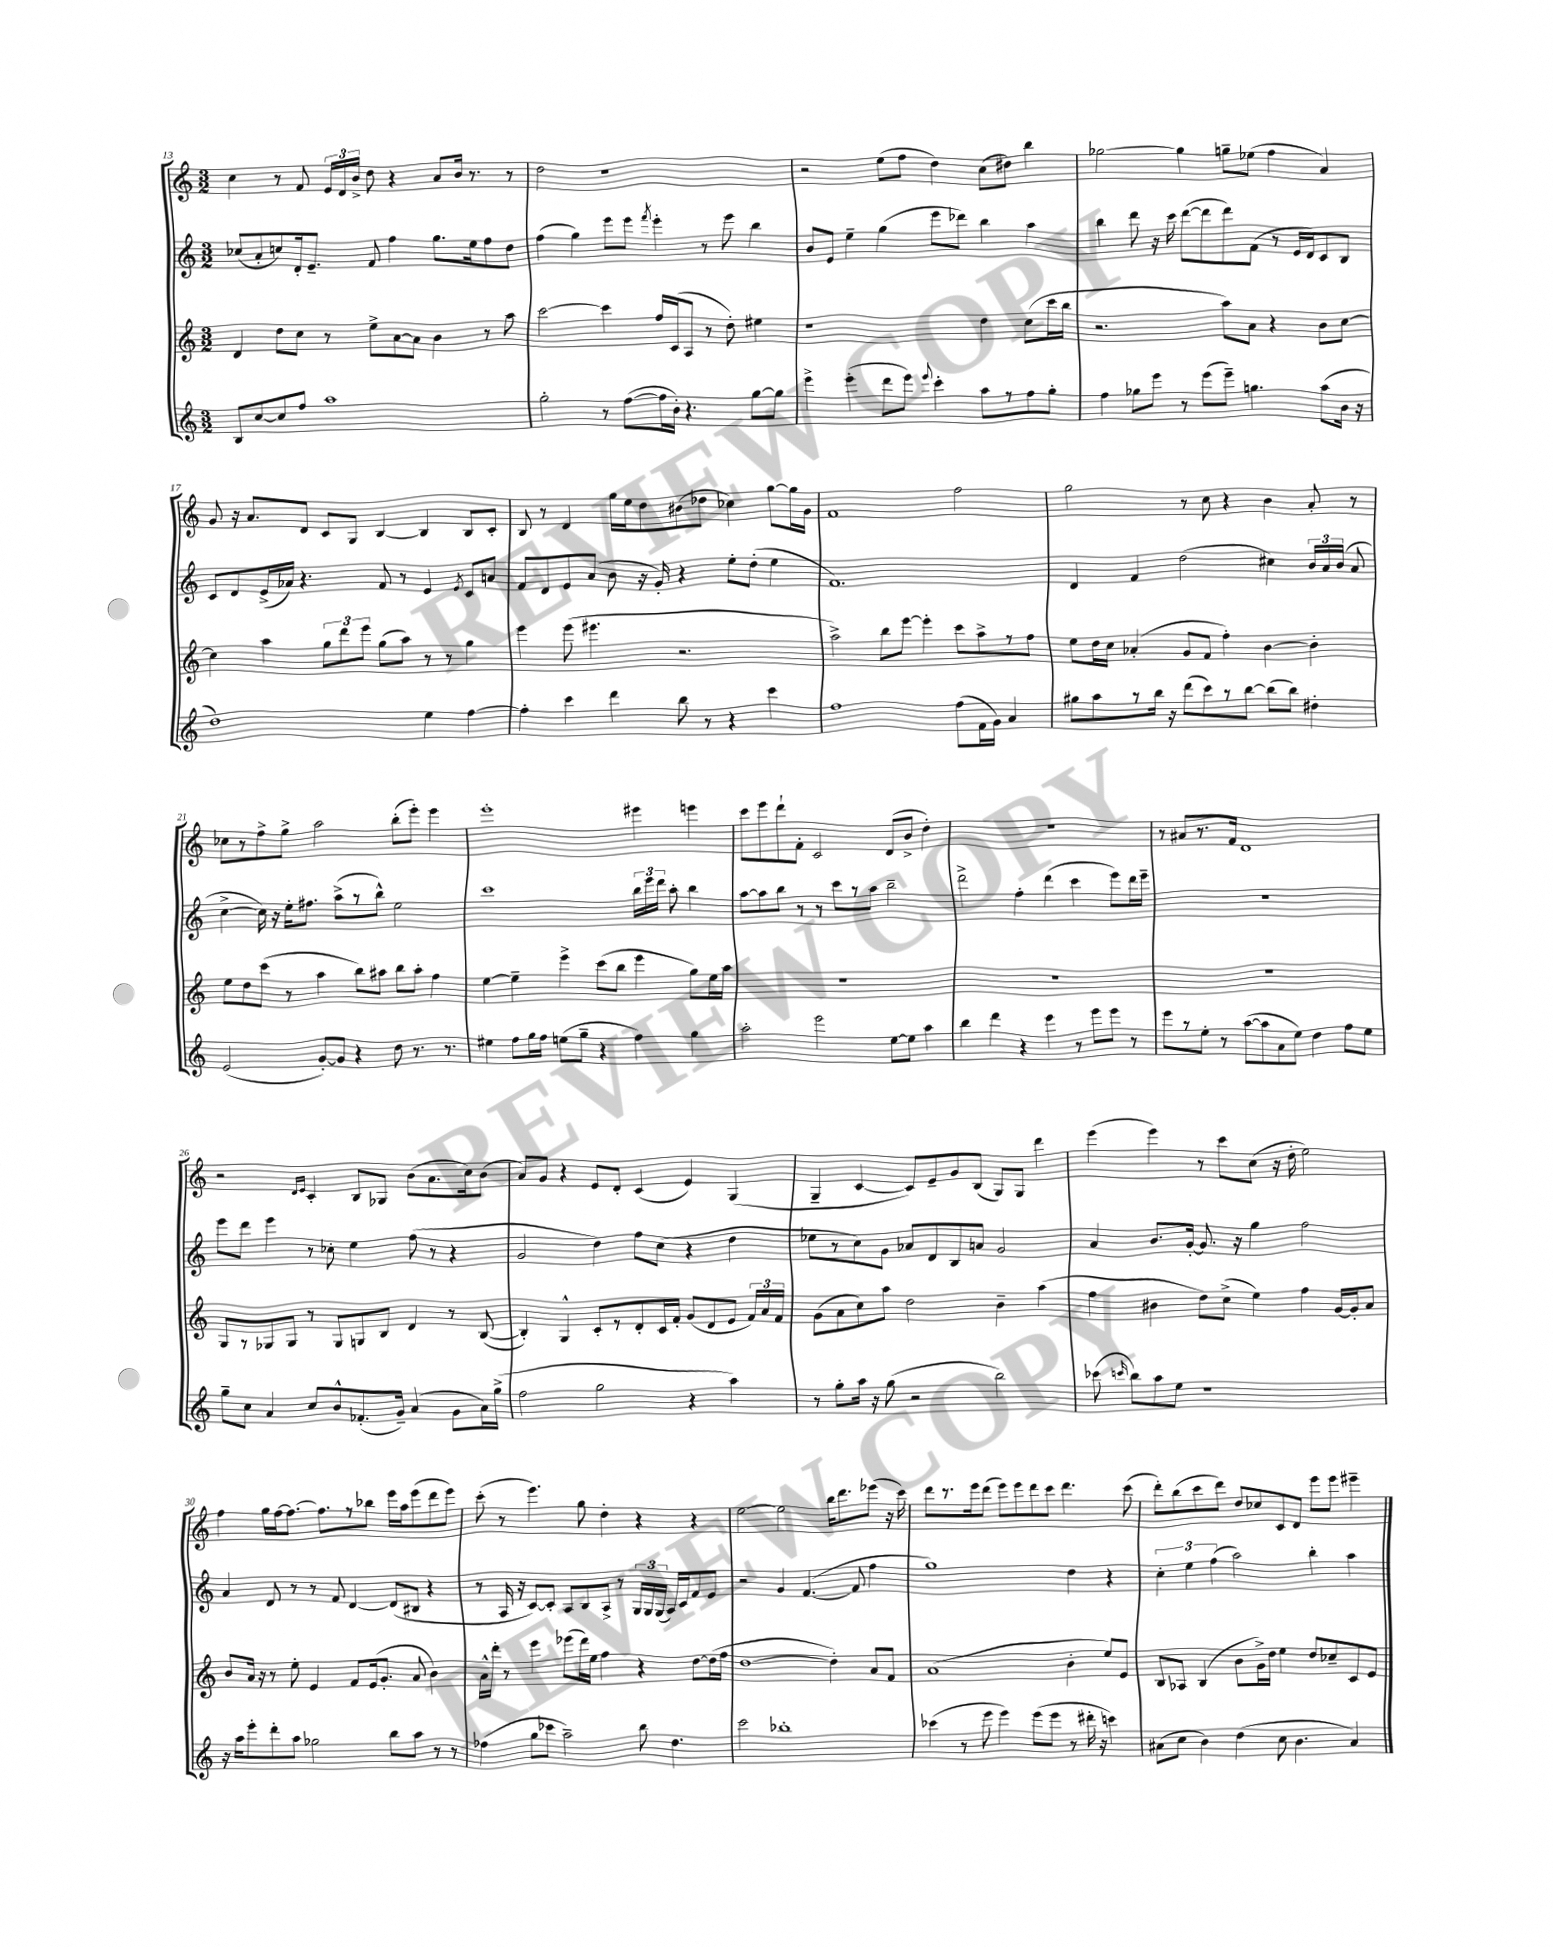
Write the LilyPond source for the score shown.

<<
\new StaffGroup <<
\new Staff = "s0" {
    \clef treble \key c \major \numericTimeSignature \time 3/2
    \autoBeamOff c''4 r8 f'8 \tuplet 3/2 { e'16[ d'16 b'16]-> } d''8 r4 a'8[ b'16] r8. r8 |
    d''2 r1 |
    r2 e''8[( f''8] d''4) c''8[( dis''8]) b''4 |
    ges''2~ ges''4 g''8[-- ees''8]( f''4 a'4) |
    g'8 r16 a'8.[ d'8] c'8[ g8] b4~ b4 b8[ c'8]-. |
    b8 r8 d'4 g''16[ e''16 d''8 bis'8( des''8] ces''4) g''8[~ g''16 g'16] |
    f'1 f''2 |
    g''2 r8 c''8 r4 b'4 a'8-. r8 |
    ces''8[ r8 f''8-> g''8]-> a''2 b''8[-.( e'''8]-.) e'''4 |
    e'''1-. eis'''4 e'''4 |
    c'''8[ e'''8 d'''8-! f'8]-. c'2 d'8[( b'8]-> d''4-.) |
    r1. |
    r8 ais'8[ r8. f'16] d'1 |
    r2 \grace { d'16[ e'16] } c'4-. b8[ ges8] b'8[( a'8. c''16) b'8]( |
    a'8[) g'8] r4 e'8[ d'8]-. c'4( e'4) g4( |
    g4-- c'4~ c'8[) e'8-- g'8 b8]( g8[) g8] d'''4 |
    e'''4( e'''4) r8 c'''8[ c''8]( r16 d''16-. e''2) |
    f''4 g''16[ f''16~ f''8.]~ f''8.[ r8 bes''8] e'''16[ a''16 e'''8( d'''8 e'''8]) |
    c'''8-.( r8 e'''4.) g''8 d''4-. r4 r4 |
    e''2~ e''2 b''16[ d'''8. ees'''8]( r16 c'''16) |
    d'''8[ r8. e'''16 d'''8]( e'''8[) e'''8 d'''8 c'''8] d'''4. c'''8( |
    d'''8[-.) b''8( c'''8 d'''8]) d''8[ ces''8 c'8 d'8] e'''8[ e'''8] eis'''4-- \bar "|." |
}
\new Staff = "s1" {
    \clef treble \key c \major \numericTimeSignature \time 3/2
    \autoBeamOff ces''8[( a'8-. c''8) d'16-. e'8.]-- f'8 f''4 g''8.[ e''16 f''8 d''8] |
    f''4( g''4) e'''8[ e'''8] \acciaccatura { f'''8 } e'''4-. r8 e'''8 b''4 |
    b'8[ e'8] e''4-- g''4( e'''8[ des'''8]) b''4 a''4 |
    b''4 d'''8 r16 c'''16 d'''8[~( d'''8 d'''8) f'8]( r8 e'16[ d'16) c'8 b8] |
    c'8[ d'8 e'16->( aes'16]) r4. f'8 r8 e'4 \acciaccatura { e'8 } c'8[ a'8] |
    f'8[ d'8 e'8 a'8]( b'8 r16 g'16-.) r4 e''8[-. d''8]-.( e''4 |
    f'1.) |
    d'4 f'4 d''2( cis''4) \tuplet 3/2 { b'16[ a'16 b'16]( } a'8 |
    c''4~-> c''16) r16 e''16[-. fis''8.] a''8[->( r8 b''8]-^) e''2 |
    c'''1 \tuplet 3/2 { b''16[ e'''16 d'''16] } a''8-. b''4 |
    a''8[~ a''8 b''8] r8 r8 c'''8[ r8 a''8] b''2-- |
    d'''2-> f''4-. d'''4( c'''4 e'''8[) d'''16 e'''16]-- |
    R1. |
    e'''8[ d'''8] e'''4 r8 ces''8-. e''4 f''8( r8 r4 |
    g'2 d''4) f''8[ c''8]( r4 d''4 |
    ees''8[ r8 c''8) g'8] aes'8[ d'8 b8 a'8] g'2 |
    a'4 b'8.[ g'16]~-. g'8. r16 g''4 f''2 |
    a'4 d'8 r8 r8 f'8 d'4~ d'8[( bis8] r4 |
    r8 a16 r16 c'8[~) c'8]-. a8[ b8 a8]-> r8 \tuplet 3/2 { g16[ g16 g16]( } a16[) c'16 f'8 e'8] |
    r2 g'4 f'4.~( f'8 f''4 |
    g''1) d''4 r4 |
    \tuplet 3/2 { c''4-. e''4 f''4( } a''2) b''4-. a''4 \bar "|." |
}
\new Staff = "s2" {
    \clef treble \key c \major \numericTimeSignature \time 3/2
    \autoBeamOff d'4 d''8[ c''8] r8 e''8[-> a'8~ a'8] b'4 r8 a''8 |
    c'''2~ c'''4 f''16[ c'16( a8] r8 d''8-.) eis''4 |
    r1 d''4 c''8[( c'''16 b''16] |
    r2. a''8[) a'8] r4 b'8[ c''8]~ |
    c''4 a''4 \tuplet 3/2 { g''8[ d'''8 e'''8] } g''8[( a''8]) r8 r8 g''4 |
    e'''4 e'''8( eis'''4. r2. |
    a''2->) b''8[ e'''8]~ e'''4-. c'''8[ a''8-> r8 f''8] |
    e''8[ d''16 c''16] aes'4-.( g'8[ f'8] f''4-.) b'4~ b'4-. |
    e''8[ d''8 c'''8]( r8 a''4 b''8[) ais''8] b''8[ ais''8]-. f''4 |
    e''4~ e''4-- e'''4-> c'''8[( b''8] e'''4 g''8[) e''16 a''16] |
    R1. |
    R1. |
    R1. |
    g8[ r8 ges8 ges8] r8 ges8[ g8 b8] d'4 r8 b8~( |
    b4-.) g4-^ c'8[-. r8 d'8-. c'16 f'16]-. g'8[( d'8 e'8] \tuplet 3/2 { f'16[) a'16 f'16] } |
    g'8[( a'8 c''8) a''8] d''2 b'4-- a''4( |
    f''4 bis'4 d''8[) c''8]->( e''4) f''4 g'16[~ g'16-. a'8] |
    b'8[ a'16] r16 r8 e''8-. e'4 f'8[ e'16( g'8.]-. a'8 b'4) |
    a'16[-^ d'''16]-. r8 e'''4 ees'''8[( d'''16) e''16] f''4 r4 d''8[~ d''16( f''16] |
    d''1~ d''4-.) a'8[ f'8] |
    a'1( b'4-. e''8[) e'8] |
    b8[ aes8] b4( b'8[ g'16->) d''16] e''4 d''8[ ces''8-- c'8 e'8] \bar "|." |
}
\new Staff = "s3" {
    \clef treble \key c \major \numericTimeSignature \time 3/2
    \autoBeamOff b8[ c''8~ c''8 f''8] a''1 |
    g''2-. r8 f''8[~( f''16 b'16]-.) r4. g''8[~ g''8] |
    e'''4-> e'''4-.( d'''8[ e'''8]) \appoggiatura { e'''8 } c'''4-. a''8[ r8 f''8 g''8]-. |
    f''4 ges''8[ e'''8] r8 e'''8[( e'''8]--) g''4. a''8[( b'16] r16 |
    d''1) e''4 f''4~ |
    f''4-. c'''4 d'''4 b''8 r8 r4 c'''4 |
    f''1 f''8[( f'16 g'16]) a'4 |
    gis''8[ a''8 r8 b''16] r16 d'''8[( c'''8) r8 b''8]~ b''8[( b''8]) dis''4-. |
    e'2( g'8[~-.) g'8] r4 d''8 r8. r8. |
    eis''4 f''8[ g''16 f''16] e''8[( g''8]-- r4 f''4) g''4 |
    a''2-. e'''2 e''8[~ e''8] a''4 |
    b''4 d'''4 r4 e'''4 r8 e'''8[ e'''8] r8 |
    e'''8[ r8 e''8]-. r8 a''8[~( a''8 a'8 e''8]) d''4 f''8[ e''8] |
    g''8[-- c''8] a'4 c''8[ b'8-^ fes'8.-.( g'16]--) a'4( g'8[ a'16) g''16]->( |
    f''2 g''2 r4 a''4) |
    r8 g''8[-. a''16] r16 g''8( r2 b''2) |
    ces'''8( \grace { c'''16 } b''8[) a''8 e''8] r1 |
    r16 a''16[ e'''8-. d'''8-. a''8] ges''2 b''8[ a''8] r8 r8 |
    fes''4( g''8[ ces'''8] a''2--) b''8 d''4. |
    c'''2 bes''1-. |
    ces'''4( r8 e'''8 e'''4) e'''8[( e'''8] r8 dis'''16-. r16 c'''4) |
    ais'8[( c''8] b'4) d''4( c''8 b'4. ais'4) \bar "|." |
}
>>
>>
\layout { \context { \Score currentBarNumber = #13 } }
